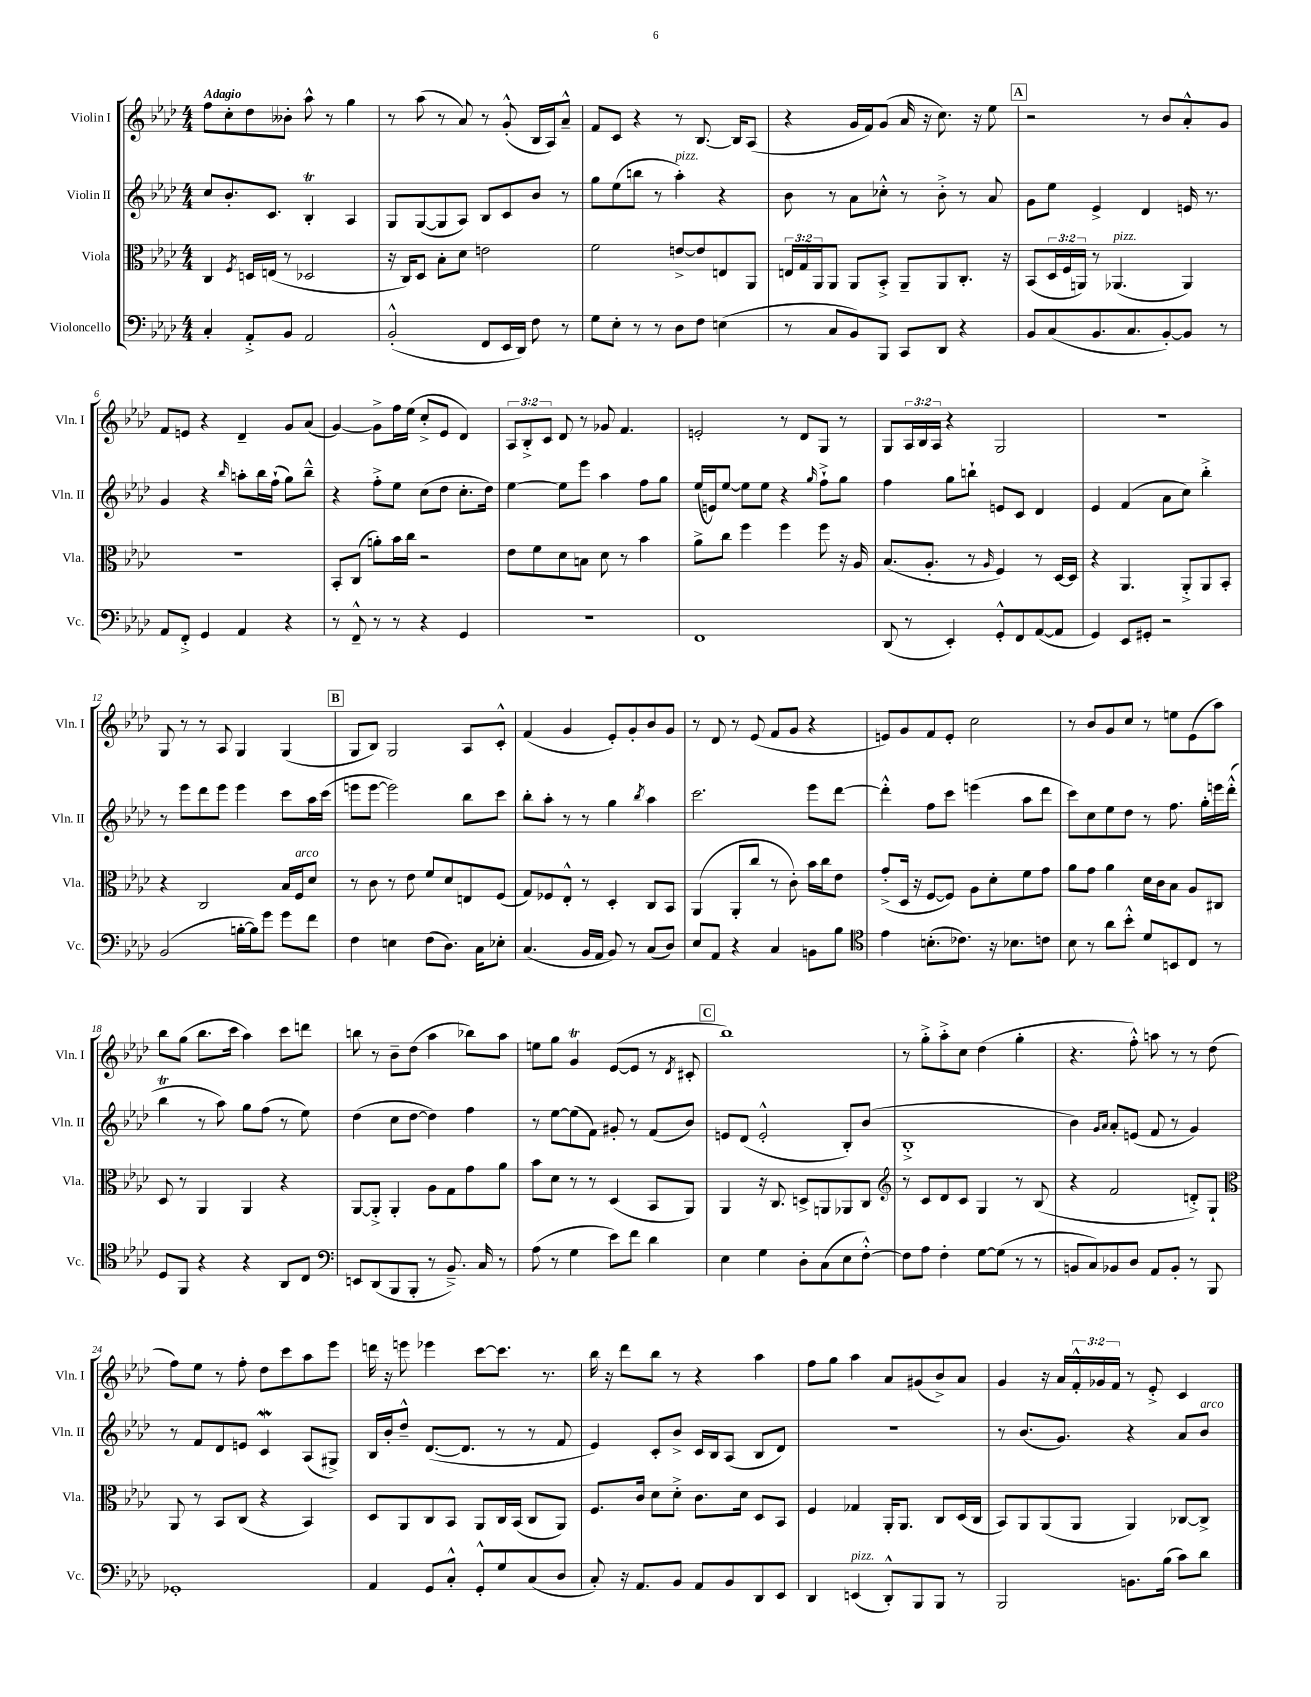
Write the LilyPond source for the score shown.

<<
\new StaffGroup <<
\new Staff = "s0" \with { instrumentName = "Violin I" shortInstrumentName = "Vln. I" } {
    \clef treble \key aes \major \numericTimeSignature \time 4/4 \override Staff.TupletNumber.text = #tuplet-number::calc-fraction-text \tempo "Adagio"
    f''8 c''8-. des''8 beses'8-. aes''8-^ r8 g''4 |
    r8 aes''8( r8 aes'8) r8 g'8-.-^( bes16 aes16) aes'8---^ |
    f'8 c'8 r4 r8 bes8.~ bes16 aes8( |
    r4 g'16 f'16) g'8( aes'16 r16 c''8.) r16 ees''8 |
    \mark \markup { \box "A" } r2 r8 bes'8 aes'8-.-^ g'8 |
    f'8 e'8 r4 des'4-- g'8 aes'8( |
    g'4~) g'8-> f''16 ees''16( c''8-.-> ees'8 des'4) |
    \tuplet 3/2 { aes8 bes8-.-> c'8 } des'8 r8 ges'8 f'4. |
    e'2-. r8 des'8 g8 r8 |
    g8 \tuplet 3/2 { aes16 bes16 aes16 } r4 g2 |
    R1 |
    g8 r8 r8 aes8 g4 g4( |
    \mark \markup { \box "B" } g8 bes8) g2 aes8 c'8-.-^ |
    f'4( g'4 ees'8-.) g'8-. bes'8 g'8 |
    r8 des'8 r8 ees'8( f'8 g'8 r4 |
    e'8) g'8 f'8 e'8-. c''2 |
    r8 bes'8 g'8 c''8 r8 e''8 ees'8( aes''8) |
    bes''8 g''8( bes''8. c'''16 aes''4) c'''8 d'''8 |
    b''8 r8 bes'8-- des''8( aes''4 bes''8) aes''8 |
    e''8 g''8 g'4\trill ees'8~( ees'8 r8 \acciaccatura { des'8 } cis'8-. |
    \mark \markup { \box "C" } bes''1) |
    r8 g''8-.-> aes''8-.-> c''8 des''4( g''4-. |
    r4. f''8-.-^) a''8 r8 r8 des''8( |
    f''8) ees''8 r8 f''8-. des''8 c'''8 aes''8 ees'''8 |
    d'''16 r16 e'''8 ees'''4 c'''8~ c'''8. r8. |
    bes''16 r16 des'''8 bes''8 r8 r4 aes''4 |
    f''8 g''8 aes''4 aes'8 gis'8( bes'8->) aes'8 |
    g'4 r16 aes'16 \tuplet 3/2 { f'16-.-^ ges'16 f'16 } r8 ees'8-.-> c'4 \bar "|." |
}
\new Staff = "s1" \with { instrumentName = "Violin II" shortInstrumentName = "Vln. II" } {
    \clef treble \key aes \major \numericTimeSignature \time 4/4
    c''8 bes'8.-. c'8. bes4-.\trill aes4 |
    g8 g8~( g8 aes8) bes8 c'8 bes'8 r8 |
    g''8 ees''8( b''8 r8 aes''4-.^\markup { \italic "pizz." }) r4 |
    bes'8 r8 aes'8 ces''8-.-^ r8 bes'8-.-> r8 aes'8 |
    \mark \markup { \box "A" } g'8 ees''8 ees'4-> des'4 e'16 r8. |
    g'4 r4 \grace { bes''16 } a''8-. bes''16 f''16-!( g''8) bes''8---^ |
    r4 f''8-.-> ees''8 c''8( des''8 c''8.-. des''16) |
    ees''4~ ees''8 ees'''8 aes''4 f''8 g''8 |
    ees''16( e'16) ees''8~ ees''8 ees''8 r4 \grace { g''16 } f''8-!-> g''8 |
    f''4 g''8 b''8-! e'8 c'8 des'4 |
    ees'4 f'4( aes'8 c''8) bes''4-.-> |
    r8 ees'''8 des'''8 ees'''8 ees'''4 c'''8 aes''16 c'''16( |
    \mark \markup { \box "B" } e'''8 e'''8~ e'''2) bes''8 c'''8 |
    bes''8-. aes''8-. r8 r8 g''4 \acciaccatura { bes''8 } aes''4 |
    c'''2. ees'''8 des'''8~ |
    des'''4-.-^ f''8 c'''8 e'''4( aes''8 des'''8 |
    c'''8) c''8 ees''8 des''8 r8 f''8. g''16-. e'''16 des'''16-.-^( |
    bes''4\trill r8 aes''8) g''8 f''8( r8 ees''8) |
    des''4( c''8 des''8~ des''4) f''4 |
    r8 ees''8~ ees''8( f'8) gis'8-. r8 f'8( bes'8) |
    \mark \markup { \box "C" } e'8 des'8( e'2-.-^ bes8-.) bes'8( |
    bes1-.-> |
    bes'4) \grace { g'16 aes'16 } aes'8-. e'8( f'8 r8 g'4) |
    r8 f'8 des'8 e'8 c'4\mordent aes8( gis8->) |
    bes16 bes'16-. des''8---^ des'8.~( des'8. r8 r8 f'8 |
    ees'4) c'8-. bes'8-> c'16 bes16 aes8( bes8 des'8) |
    R1 |
    r8 bes'8.( g'8.) r4 aes'8 bes'8^\markup { \italic "arco" } \bar "|." |
}
\new Staff = "s2" \with { instrumentName = "Viola" shortInstrumentName = "Vla." } {
    \clef alto \key aes \major \numericTimeSignature \time 4/4 \override Staff.TupletNumber.text = #tuplet-number::calc-fraction-text
    c4 \acciaccatura { f8 } d16 e16( r8 des2 |
    r16 c16) des8 bes8-. des'8 e'2 |
    f'2 e'8~-> e'8 e8 aes,8 |
    \tuplet 3/2 { e16 g16 aes,16 } aes,8 aes,8 bes,8-.-> aes,8-- aes,8 c8.-. r16 |
    \mark \markup { \box "A" } bes,8( \tuplet 3/2 { des16 f16 a,16) } r8 aes,4.^\markup { \italic "pizz." }( aes,4) |
    R1 |
    bes,8-. c8( a'8-.) bes'16 c''16 r2 |
    ees'8 f'8 des'8 b8 des'8 r8 bes'4 |
    aes'8-> c''8 f''4 f''4 f''8 r16 aes16 |
    bes8.( aes8.-. r8 \grace { aes16 } f4) r8 des16~ des16 |
    r4 aes,4. aes,8-.-> aes,8 bes,8-. |
    r4 c2 bes16 f16^\markup { \italic "arco" } des'8 |
    \mark \markup { \box "B" } r8 c'8 r8 ees'8 f'8 des'8 e8 f8( |
    g8) fes8 ees8-.-^ r8 des4-. c8 bes,8 |
    aes,4( aes,8-. c''8 r8 c'8-.) bes'16 c''16 ees'8 |
    g'8-.->( des16 r16 f8~ f8) aes8 des'8-. f'8 g'8 |
    aes'8 g'8 aes'4 des'16 c'16 bes8 aes8 cis8 |
    des8 r8 aes,4 aes,4 r4 |
    aes,8~ aes,8-.-> aes,4-. aes8 g8 g'8 aes'8 |
    bes'8 des'8 r8 r8 des4( bes,8 aes,8) |
    \mark \markup { \box "C" } aes,4 r16 c8. d8-> a,8 aes,8 c8 |
    \clef treble r8 c'8 des'8 c'8 g4 r8 bes8( |
    r4 f'2 d'8-.->) g8-! |
    \clef alto aes,8 r8 bes,8 c8( r4 bes,4) |
    des8 aes,8 c8 bes,8 aes,8 c16 bes,16( c8 aes,8) |
    f8. c'16 des'8 des'8-.-> c'8. des'16 des8 bes,8 |
    f4 ges4 aes,16-. aes,8. c8 des16( c16 |
    bes,8) aes,8 aes,8( aes,8 aes,4) ces8~ ces8-> \bar "|." |
}
\new Staff = "s3" \with { instrumentName = "Violoncello" shortInstrumentName = "Vc." } {
    \clef bass \key aes \major \numericTimeSignature \time 4/4
    c4-. aes,8-.-> bes,8 aes,2 |
    bes,2-.-^( f,8 ees,16 des,16) f8 r8 |
    g8 ees8-. r8 r8 des8 f8 e4( |
    r8 c8 bes,8) bes,,8 c,8 des,8 r4 |
    \mark \markup { \box "A" } bes,8 c8( bes,8. c8. bes,8~-.) bes,8 r8 |
    aes,8 f,8-.-> g,4 aes,4 r4 |
    r8 f,8---^ r8 r8 r4 g,4 |
    R1 |
    f,1 |
    des,8( r8 ees,4-.) g,8-.-^ f,8 aes,8~( aes,8 |
    g,4) ees,8 gis,8-. r2 |
    bes,2( b16~-. b16) g'8 g'8 f'8 |
    \mark \markup { \box "B" } f4 e4 f8( des8.) c16 ees8-. |
    c4.( bes,16 aes,16 bes,8) r8 c8( des8) |
    ees8 aes,8 r4 c4 b,8 bes8 |
    \clef tenor ees'4 b8.-.( ces'8.) r16 bes8. c'8 |
    bes8 r8 aes'8 bes'8-.-^ des'8 b,8 c8 r8 |
    des8 f,8 r4 r4 aes,8 c8 |
    \clef bass e,8 des,8( bes,,8 bes,,8-. r8 bes,8.--->) c16 r8 |
    aes8( r8 g4 ees'8) f'8 des'4 |
    \mark \markup { \box "C" } ees4 g4 des8-. c8( ees8 f8~-.-^) |
    f8 aes8 f4-. g8~ g8( r8 r8 |
    b,8 c8) bes,8 des8 aes,8 bes,8-. r8 bes,,8 |
    ges,1-. |
    aes,4 g,8 c8-.-^ g,8-.-^ g8 c8( des8 |
    c8-.) r16 aes,8. bes,8 aes,8 bes,8 des,8 ees,8 |
    des,4 e,4^\markup { \italic "pizz." }( des,8-.-^) bes,,8 bes,,8 r8 |
    bes,,2 b,8. bes16( c'8) des'8 \bar "|." |
}
>>
>>
